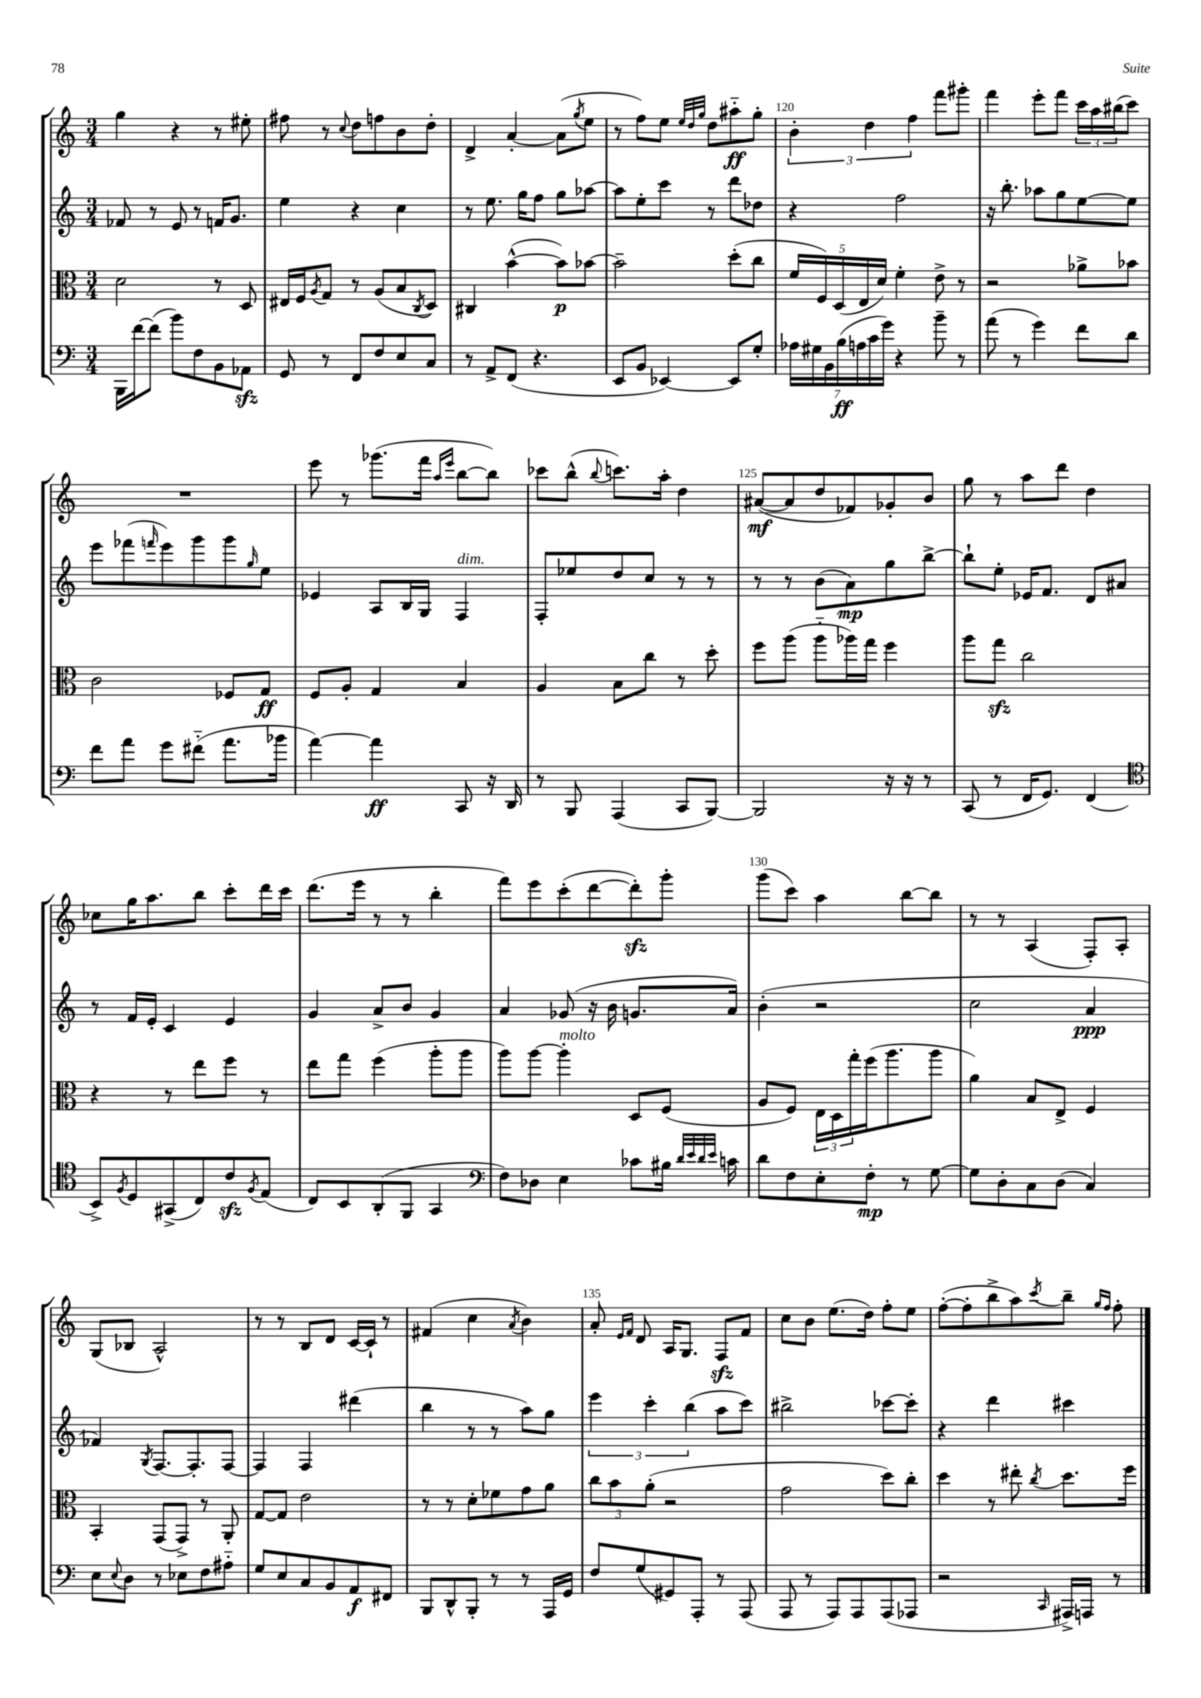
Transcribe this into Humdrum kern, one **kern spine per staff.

**kern	**kern	**kern	**kern
*staff4	*staff3	*staff2	*staff1
*clefF4	*clefC3	*clefG2	*clefG2
*k[]	*k[]	*k[]	*k[]
*M3/4	*M3/4	*M3/4	*M3/4
16BBB	2d	8f-	4gg
[16f	.	.	.
(8f]	.	8r	.
8b)	.	8e	4r
8F	.	8r	.
8BB	8r	16f	8r
.	.	8.g	.
8AA-	8D	.	8ee#'
=	=	=	=
8GG	16E#	4ee	8ff#
.	16F	.	.
.	8qA	.	.
8r	8G	.	8r
.	.	.	8qqcc
8FF	8r	4r	8dd
8F	(8A	.	8ff
8E	8B	4cc	8b
.	8qC	.	.
8C	8D)	.	8dd'
=	=	=	=
8r	4C#	8r	4d^
8AA^	.	8.ee	.
(8FF	([4b^^	.	[4a'
.	.	16gg	.
4.r	.	8ff	.
.	8b])	8gg	(8a]
.	.	.	8qgg
.	[8b-	[8aa-	8ee
=	=	=	=
8EE	2b-~]	8aa-]	8r
8BB	.	8ee'	8ff)
[4EE-)	.	8ccc	8ee
.	.	.	32qqee
.	.	.	32qqdd
.	.	.	32qqgg
.	.	8r	8dd
8EE-]	(8dd'	8ddd	8aa#'~
8G'	8cc	8dd-	8gg'
=	=	=	=
28A-	20f	4r	6b'
28G#	.	.	.
.	20F)	.	.
28BB	.	.	.
.	(20D	.	.
(28B	.	.	.
28A	.	.	.
.	20E	.	.
.	.	.	6dd
28c	.	.	.
.	20d)	.	.
28g)	.	.	.
4r	4f'	2ff	.
.	.	.	6ff
8b~	8e^	.	8fff
8r	8r	.	8ggg#'
=	=	=	=
(8a	2r	16r	4fff
.	.	8.bb'	.
8r	.	.	.
4g)	.	8aa-	8eee'
.	.	8gg	8fff
8f	8a-^	[8ee	24ccc
.	.	.	24aa
.	.	.	(24bb#
8d	8b-	8ee]	8ccc)
=	=	=	=
8f	2c	8eee	2.r
8a	.	(8fff-	.
.	.	16qqfff	.
8g	.	8eee)	.
(8f#'~	.	8ggg	.
8.a	8F-	8ggg	.
.	.	16qqgg	.
.	8G	8ee	.
16b-	.	.	.
=	=	=	=
[4a)	8F	4e-	8eee
.	8A'	.	8r
4a]	4G	8A	(8.ggg-
.	.	16B	.
.	.	16G	16fff
.	.	.	16qqaa
.	.	.	16qqeee
8CC	4B	4F	[8bb
16r	.	.	8bb])
16DD	.	.	.
=	=	=	=
8r	4A	8F'	8ccc-
8BBB	.	8ee-	(8bb^^
.	.	.	8qqbb
(4AAA	8B	8dd	8.ccc)
.	8cc	8cc	.
.	.	.	16aa'
8CC	8r	8r	4dd
[8BBB)	8dd'	8r	.
=	=	=	=
2BBB]	8ff	8r	([8a#
.	(8aa	8r	8a#]
.	8aa'~	(8b	8dd
.	16aa-)	8a)	8f-)
.	16gg	.	.
16r	4ff	8gg	8g-'
16r	.	.	.
8r	.	[8bb^	8b
=	=	=	=
(8CC	8aa	8bb`]	8gg
8r	8gg	8ee'	8r
16FF	2cc	16e-	8aa
8.GG)	.	8.f	.
.	.	.	8ddd
(4FF	.	8d	4dd
.	.	8a#	.
=	=	=	=
*clefC4	*	*	*
8BB^)	4r	8r	8cc-
8qF	.	.	.
8D	.	16f	16gg
.	.	16e'	8.aa
(8GG#^	8r	4c	.
8C)	8ee	.	8bb
8c	8ff	4e	8ccc'
8qF	.	.	.
(8E	8r	.	16ddd
.	.	.	16ccc
=	=	=	=
8C)	8ee	4g	(8.ddd
8BB	8gg	.	.
.	.	.	16eee
(8AA'	(4ff	8a^	8r
8FF	.	8b	8r
4GG	8aa'	4g	4bb'
.	8aa	.	.
=	=	=	=
*clefF4	*	*	*
8F)	8aa)	4a	8fff)
8D-	[8aa	.	8eee
4E	4aa']	(8g-	(8ccc'
.	.	16r	[8ddd
.	.	16b	.
8c-	8D	8.g	8ddd'])
16B#	(8F	.	8ggg'
32qqd	.	.	.
32qqe	.	.	.
32qqd	.	.	.
32qqe	.	.	.
16c	.	16a)	.
=	=	=	=
8d	8A	(4b'	(8ggg
8F	8F)	.	8ccc)
8E'	24E	2r	4aa
.	24D	.	.
.	24gg'	.	.
8F'	(16ff	.	.
.	8.aa	.	.
8r	.	.	[8bb
[8G	8aa	.	8bb]
=	=	=	=
8G]	4a)	2cc	8r
8D'	.	.	8r
8C	8B	.	(4A
(8D	8E^	.	.
4C)	4F	4a	8F')
.	.	.	8A'
=	=	=	=
8E	4BB'	4f-)	(8G
8qqE	.	.	.
8D	.	.	8B-
.	.	8qG	.
8r	(8GG	[8.F	2A^^)
8E-	8GG^)	.	.
.	.	8.F']	.
8F	8r	.	.
8A#'~	8AA'	[8F	.
=	=	=	=
8G	[8G	4F]	8r
8E	8G]	.	8r
8C	2e	4F	8B
8BB	.	.	8d
8AA	.	(4ddd#	[16c
.	.	.	16c`]
8FF#	.	.	8r
=	=	=	=
8BBB	8r	4bb	(4f#
8DD^^	8r	.	.
8BBB'	8d'	8r	4cc
8r	8f-	8r	.
.	.	.	8qa
8r	8g	8aa)	4b)
16AAA	8a	8gg	.
16GG	.	.	.
=	=	=	=
8F	12cc	6eee	8a'
.	12b	.	.
.	.	.	16qqe
.	.	.	16qqf
(8G	.	.	8d
.	(12a'	6ccc'	.
8GG#)	2r	.	16A
.	.	.	8.G
.	.	(6bb	.
8AAA'	.	.	.
8r	.	8aa	8F
(8AAA	.	8ccc)	8f
=	=	=	=
8AAA	2g	2bb#^	8cc
8r	.	.	8b
8AAA)	.	.	(8.ee
8AAA	.	.	.
.	.	.	16dd)
(8AAA	8dd)	[8ccc-	8ff'
8AAA-	8cc'	8ccc-']	8ee
=	=	=	=
2r	4dd	4r	([8ff'
.	.	.	8ff']
.	8r	4ddd	8bb^
.	8ee#'	.	8aa)
16qqCC	8qcc	.	8qccc
16AAA#^)	8.dd	4ccc#	8bb~
16AAA	.	.	.
.	.	.	16qqgg
.	.	.	16qqff
8r	.	.	8ff'
.	16ff	.	.
==	==	==	==
*-	*-	*-	*-
